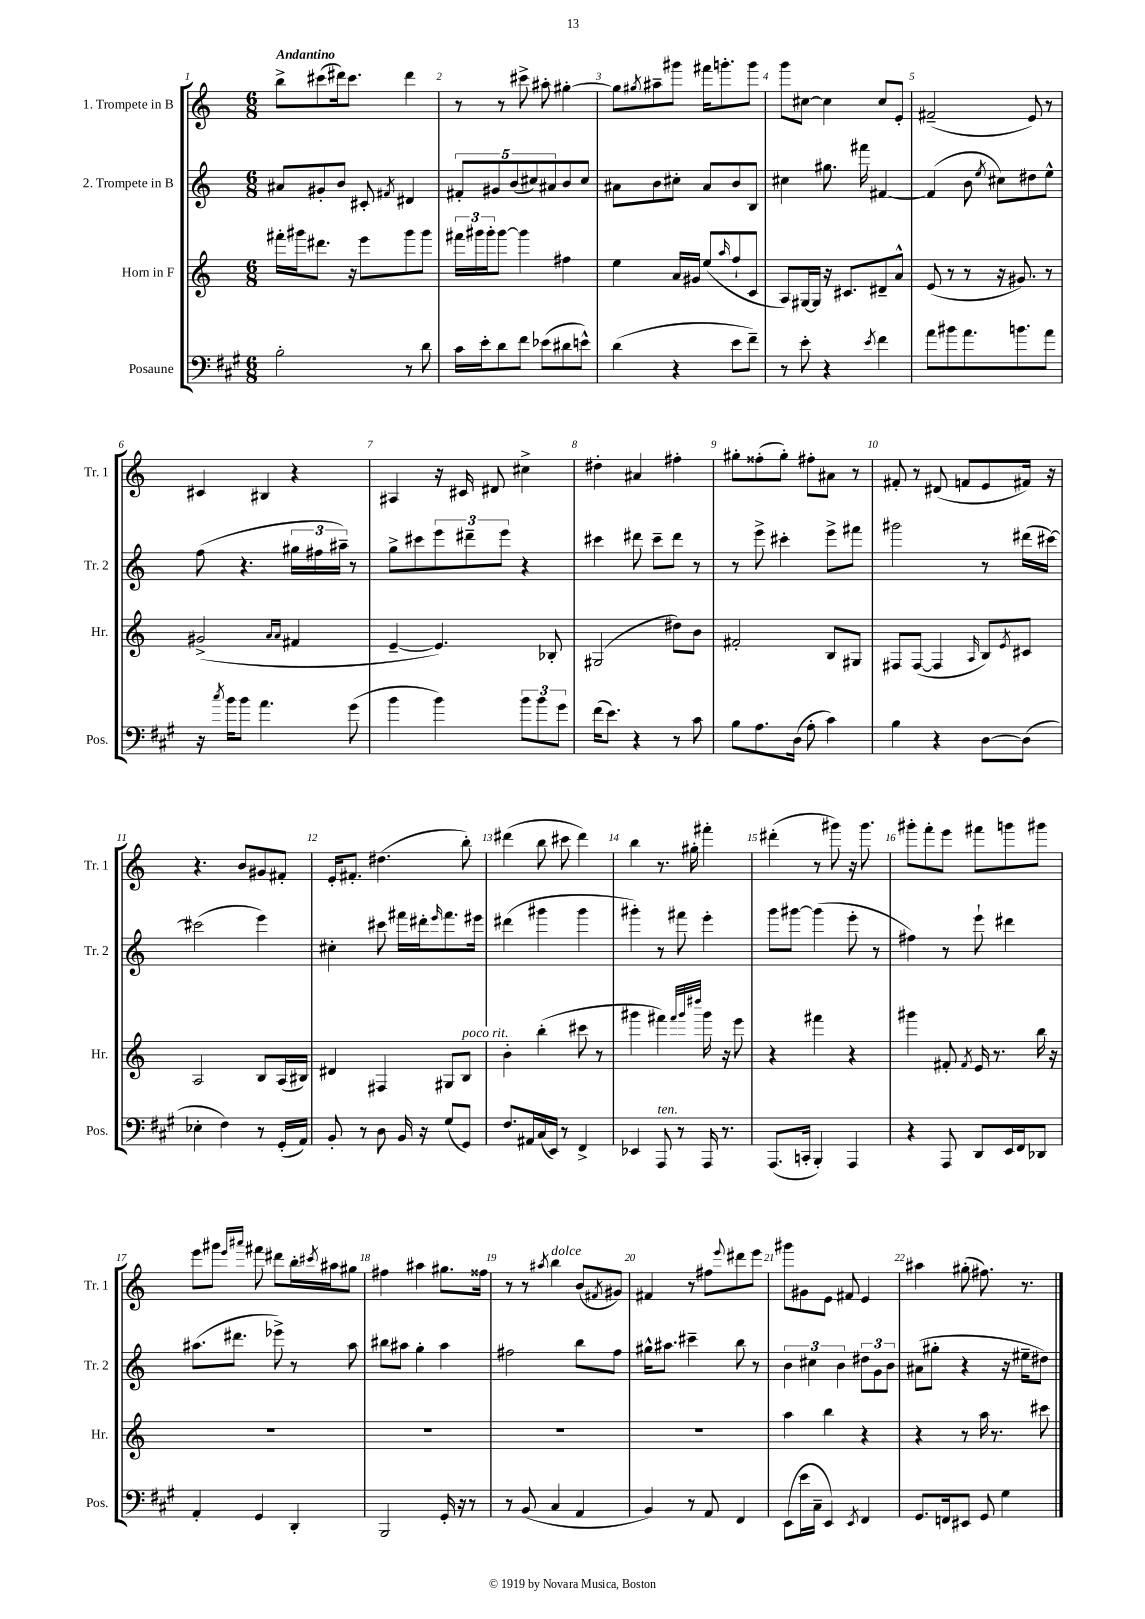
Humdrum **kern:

**kern	**kern	**kern	**kern
*staff4	*staff3	*staff2	*staff1
*clefF4	*clefG2	*clefG2	*clefG2
*k[f#c#g#]	*k[]	*k[]	*k[]
*M6/8	*M6/8	*M6/8	*M6/8
2B'	16fff#'	8a#	8bb^
.	16ggg#	.	.
.	8.ddd#	8g#'	(8ccc#
.	.	8b	16ddd#)
.	16r	.	8.ccc#
.	8eee	8c#'	.
.	.	8qf#	.
8r	8ggg#	4d#	4ddd#
8d	8ggg#	.	.
=	=	=	=
16c#	24fff#	10f#'	8r
.	24ggg#	.	.
16e'	.	.	.
.	24ggg#'	.	.
.	.	10g#	.
8d	[8ggg#	.	8r
.	.	(10b	.
8f#	4ggg#]	.	8ccc#^
.	.	10cc#)	.
(8e-	.	.	8aa#'
.	.	10a#	.
8d#	4ff#	8b	[4gg#'
8e^^)	.	8cc#	.
=	=	=	=
(4d	4ee	8a#	8gg#]
.	.	.	8qgg#
.	.	8b	8aa#~
4r	16a	8cc#'	8ggg#
.	16g#	.	.
.	(8ee	8a#	16fff#
.	.	.	8.ggg'
.	16qqaa	.	.
8e	8ff`	8b	.
8f#~)	8c	8B	8ggg
=	=	=	=
8r	8A)	4cc#	8ggg
8e'	[16G#	.	[8cc#
.	16G#]	.	.
4r	16r	8.gg#	4cc#]
.	8.c#	.	.
.	.	16fff#	.
8qe	.	.	.
4f#	8d#~	[4f#	8cc#
.	8a^^	.	8e'
=	=	=	=
8a	(8e	(4f#]	(2f#~
8b#	8r	.	.
8.a	8r	8b	.
.	.	8qee	.
.	16r	8cc#)	.
8.b	8.g#)	.	.
.	.	8dd#	8e)
8a	8r	8ee^^	8r
=	=	=	=
16r	(2g#^	(8ff	4c#
8qcc#	.	.	.
16b	.	.	.
8b	.	4.r	.
4.a	.	.	4B#
.	16qqa	.	.
.	16qqa	.	.
.	4f#	24gg#	4r
.	.	24ff#	.
.	.	24aa#~)	.
(8g#	.	8r	.
=	=	=	=
4b	[4e~	8gg^	4A#
.	.	8ccc#	.
4b)	4.e])	12eee	16r
.	.	.	16c#
.	.	12ddd#~	.
.	.	.	8d#
.	.	12eee	.
12b	.	4r	4cc#^
12b	.	.	.
.	8B-'	.	.
12g#	.	.	.
=	=	=	=
(16f#	(2G#	4ccc#	4dd#'
8.e)	.	.	.
4r	.	8ddd#	4a#
.	.	8ccc#~	.
8r	8dd#)	8ddd#	4ff#'
8c#	8b	8r	.
=	=	=	=
8B	2f#'	8r	8gg#'
8.A	.	8eee^	(8ff##'
.	.	4ccc#'	8gg#')
(16D	.	.	.
8A'	.	.	8ff#'
4c#)	8B	8eee^	8a#
.	8G#	8fff#	8r
=	=	=	=
4B	8F#	2ggg#	8f#'
.	([8F#	.	8r
4r	4F#]	.	(8d#
.	.	.	8f
.	16qqA	.	.
[8D	8B)	8r	8e
.	8qe	.	.
(8D]	8c#	(16ddd#	16f#)
.	.	[16ccc#)	16r
=	=	=	=
4E-'	2A	(2ccc#]	4.r
4F#)	.	.	.
.	.	.	8b
8r	8B	4eee)	8g#
(16GG#'	(16A	.	8f#'
16AA)	16B#)	.	.
=	=	=	=
8BB'	4d#	4cc#'	16e'
.	.	.	8.f#'
8r	.	.	.
8D	4F#	8ccc#	(4.dd#
16BB	.	16fff#	.
16r	.	16ddd#'	.
.	.	16qqeee	.
(8G#	8G#	8.fff#	.
8GG#)	8B	.	8bb')
.	.	16eee#	.
=	=	=	=
8.F#	4b'	(4ddd#	(4ddd#
16AA#	.	.	.
(16C#	(4bb'	4ggg#	8bb
16EE)	.	.	.
8r	.	.	8ccc#
4FF#^	8ccc#	4ggg#	4ddd#)
.	8r	.	.
=	=	=	=
4EE-	4ggg#	4ggg#')	4bb
8AAA	4fff#)	8r	8.r
8r	.	8fff#	.
.	.	.	16gg#'
.	32qqfff#	.	.
.	32qqggg#	.	.
.	32qqdddd#	.	.
16AAA	16ggg#	4eee'	4fff#'
8.r	16r	.	.
.	8eee	.	.
=	=	=	=
(8.AAA	4r	8ggg	(4ddd#'
.	.	[8ggg#	.
16CC'	.	.	.
4BBB')	4fff#	(4ggg#]	8r
.	.	.	8ggg#)
4AAA	4r	8eee'	16r
.	.	.	8.ggg#
.	.	8r	.
=	=	=	=
4r	4ggg#	4ff#)	8ggg#'
.	.	.	8fff'
8AAA	8f#'	8r	8eee
.	8qf#	.	.
8DD	16e	8eee`	8fff#
.	8.r	.	.
16EE	.	4ddd#	8ggg
16FF#	.	.	.
8DD-	16bb	.	8ggg#
.	16r	.	.
=	=	=	=
4AA'	2.r	(8.aa#	8eee
.	.	.	8ggg#
.	.	8.ddd#	.
.	.	.	16qqeee
.	.	.	16qqaaa#
4GG#	.	.	8fff#
.	.	8eee-^)	8ddd#
4DD'	.	8r	16bb'
.	.	.	8qccc#
.	.	.	16aa#
.	.	8aa#	8gg#
=	=	=	=
2BBB	2.r	8bb#	4ff#
.	.	8aa#	.
.	.	4gg'	4aa#
16GG#'	.	4aa#	8.gg#
16r	.	.	.
8r	.	.	.
.	.	.	16ff##
=	=	=	=
8r	2.r	2ff#	8r
(8BB	.	.	8r
.	.	.	8qaa#
4C#	.	.	4bb
4AA	.	8bb	(8b
.	.	.	8qf#
.	.	8ff#	8g#)
=	=	=	=
4BB)	2.r	16gg#^^	4f#
.	.	8.aa#	.
8r	.	4ccc#~	8r
8AA	.	.	8ff#
.	.	.	8qqeee
4FF#	.	8bb	8ddd#
.	.	8r	8eee
=	=	=	=
(8EE	4aa	6b	8ggg#
16e	.	.	8g#
.	.	6cc#	.
16C#~	.	.	.
4EE)	4bb	.	8e
.	.	6b	.
.	.	.	8f#
8qEE	.	.	.
4FF#	4r	12dd#	4e
.	.	12g	.
.	.	12b	.
=	=	=	=
8.GG#	4r	(8a#	4aa#
.	.	8gg#'	.
16FF	.	.	.
8EE#	8r	4r	(8gg#'
8GG#	16aa	.	8.ff#)
.	8.r	.	.
4G#	.	16r	.
.	.	16ee#~	8.r
.	8ccc#	8dd#)	.
==	==	==	==
*-	*-	*-	*-
